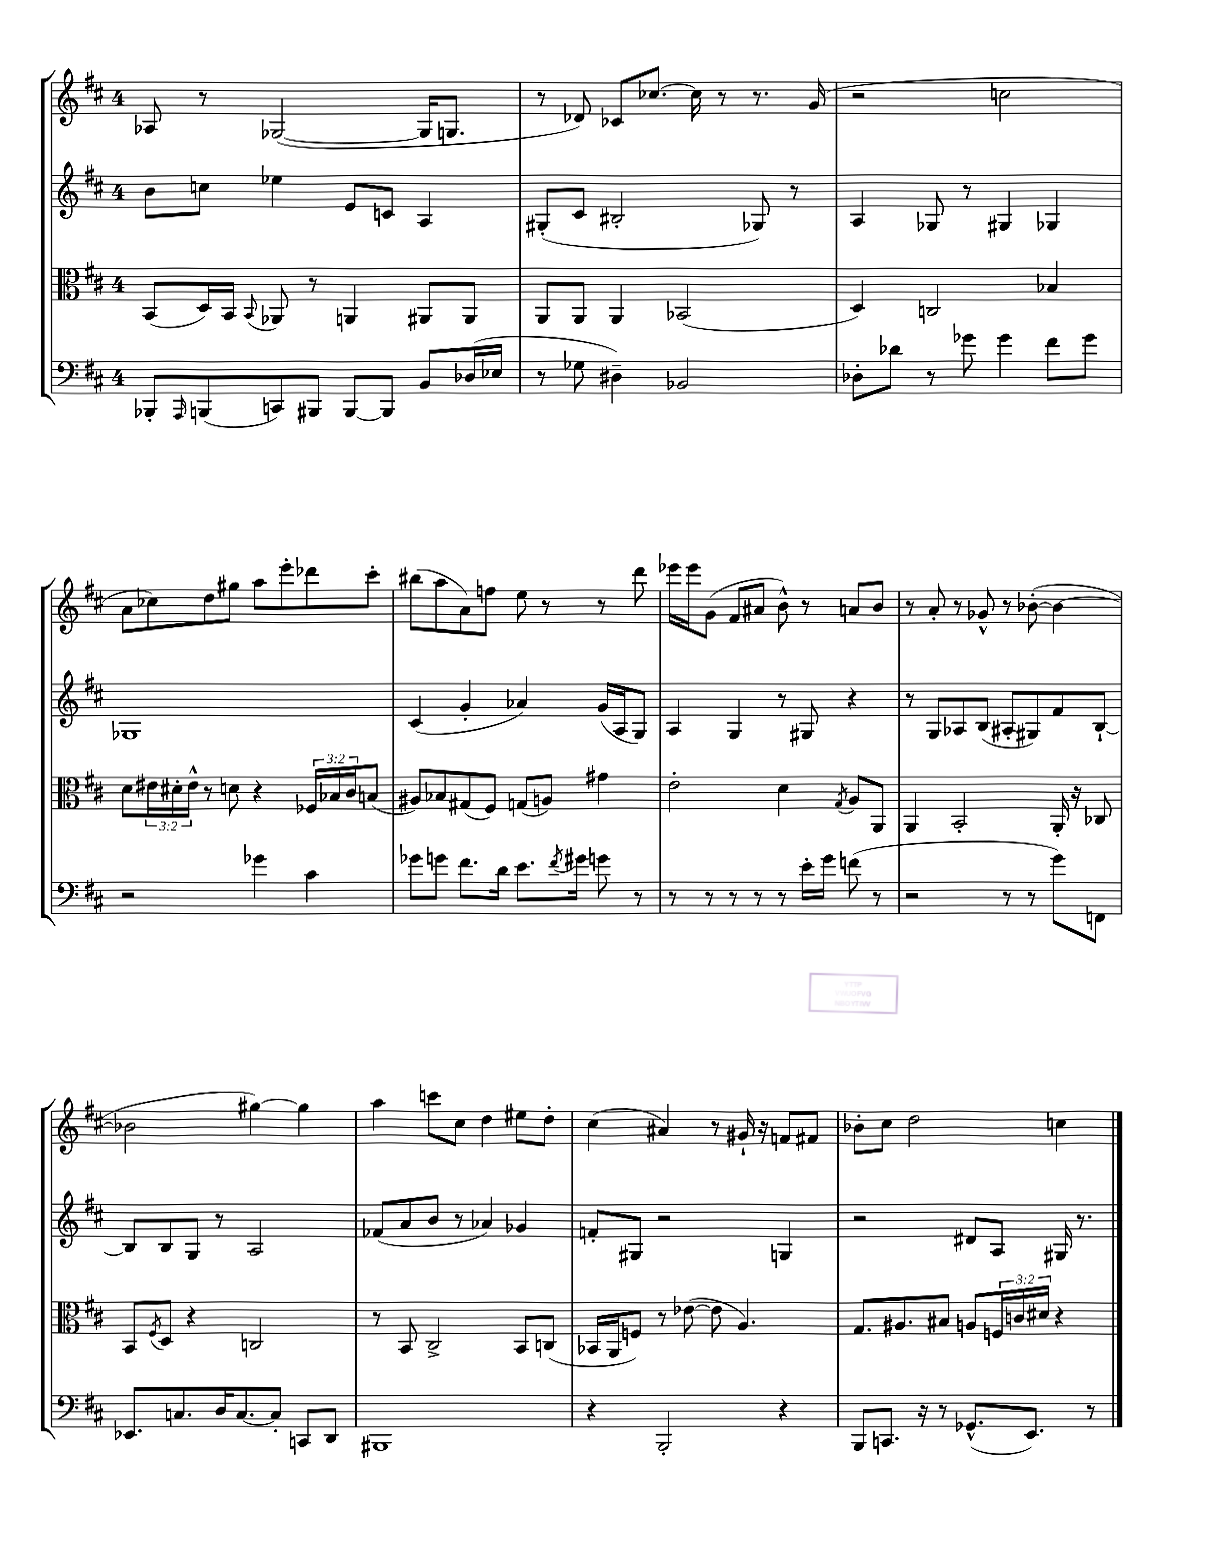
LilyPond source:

<<
\new StaffGroup <<
\new Staff = "s0" {
    \clef treble \key d \major \once \override Staff.TimeSignature.style = #'single-digit \time 4/4
    aes8 r8 ges2~( ges16 g8. |
    r8 des'8) ces'8 ces''8.~ ces''16 r8 r8. g'16( |
    r2 c''2 |
    a'8 ces''8) d''8 gis''8 a''8 e'''8-. des'''8 cis'''8-. |
    bis''8( a''8 a'8) f''8 e''8 r8 r8 d'''8 |
    ees'''16 ees'''16 g'8( fis'8 ais'8 b'8-^) r8 a'8 b'8 |
    r8 a'8-. r8 ges'8-^ r8 bes'8~-.( bes'4~ |
    bes'2 gis''4~) gis''4 |
    a''4 c'''8 cis''8 d''4 eis''8 d''8-. |
    cis''4( ais'4) r8 gis'16-! r16 f'8 fis'8 |
    bes'8-. cis''8 d''2 c''4 \bar "|." |
}
\new Staff = "s1" {
    \clef treble \key d \major \once \override Staff.TimeSignature.style = #'single-digit \time 4/4
    b'8 c''8 ees''4 e'8 c'8 a4 |
    gis8-.( cis'8 bis2-. ges8) r8 |
    a4 ges8 r8 gis4 ges4 |
    ges1 |
    cis'4( g'4-. aes'4) g'16( a16 g8) |
    a4 g4 r8 gis8 r4 |
    r8 g8 aes8 b8( ais8-. gis8) fis'8 b8~-! |
    b8 b8 g8 r8 a2 |
    fes'8( a'8 b'8 r8 aes'4) ges'4 |
    f'8-. gis8 r2 g4 |
    r2 dis'8 a8 gis16 r8. \bar "|." |
}
\new Staff = "s2" {
    \clef alto \key d \major \once \override Staff.TimeSignature.style = #'single-digit \time 4/4 \override Staff.TupletNumber.text = #tuplet-number::calc-fraction-text
    b,8( d16) b,16 \appoggiatura { b,8 } aes,8 r8 a,4 ais,8 ais,8 |
    a,8 a,8 a,4 bes,2( |
    d4) c2 bes4 |
    d'8 \tuplet 3/2 { eis'16 dis'16-. eis'16-^ } r8 d'8 r4 \tuplet 3/2 { fes16 bes16 cis'16 } b8( |
    ais8) bes8 gis8( fis8) g8( a8) gis'4 |
    e'2-. d'4 \acciaccatura { g8 } a8 a,8 |
    a,4 b,2-. a,16-. r16 ces8 |
    b,8 \acciaccatura { fis8 } d8 r4 c2 |
    r8 b,8 cis2-> b,8 c8( |
    bes,16 a,16 f8) r8 ees'8~( ees'8 a4.) |
    g8. ais8. bis8 a8 \tuplet 3/2 { f16 c'16 dis'16 } r4 \bar "|." |
}
\new Staff = "s3" {
    \clef bass \key d \major \once \override Staff.TimeSignature.style = #'single-digit \time 4/4
    bes,,8-. \grace { a,,16 } b,,8( c,8) bis,,8 bis,,8~ bis,,8 b,8 des16( ees16 |
    r8 ges8 dis4--) bes,2 |
    des8-. des'8 r8 ges'8 ges'4 fis'8 ges'8 |
    r2 ges'4 cis'4 |
    ges'8 g'8 fis'8. d'16 e'8. \acciaccatura { fis'8 } gis'16 g'8 r8 |
    r8 r8 r8 r8 r8 e'16-. g'16 f'8( r8 |
    r2 r8 r8 g'8) f,8 |
    ees,8. c8. d16 c8.~ c8-. c,8 d,8 |
    bis,,1 |
    r4 b,,2-. r4 |
    b,,8 c,8. r16 r8 ges,8.-^( e,8.) r8 \bar "|." |
}
>>
>>
\layout { \context { \Score \remove "Bar_number_engraver" } }
